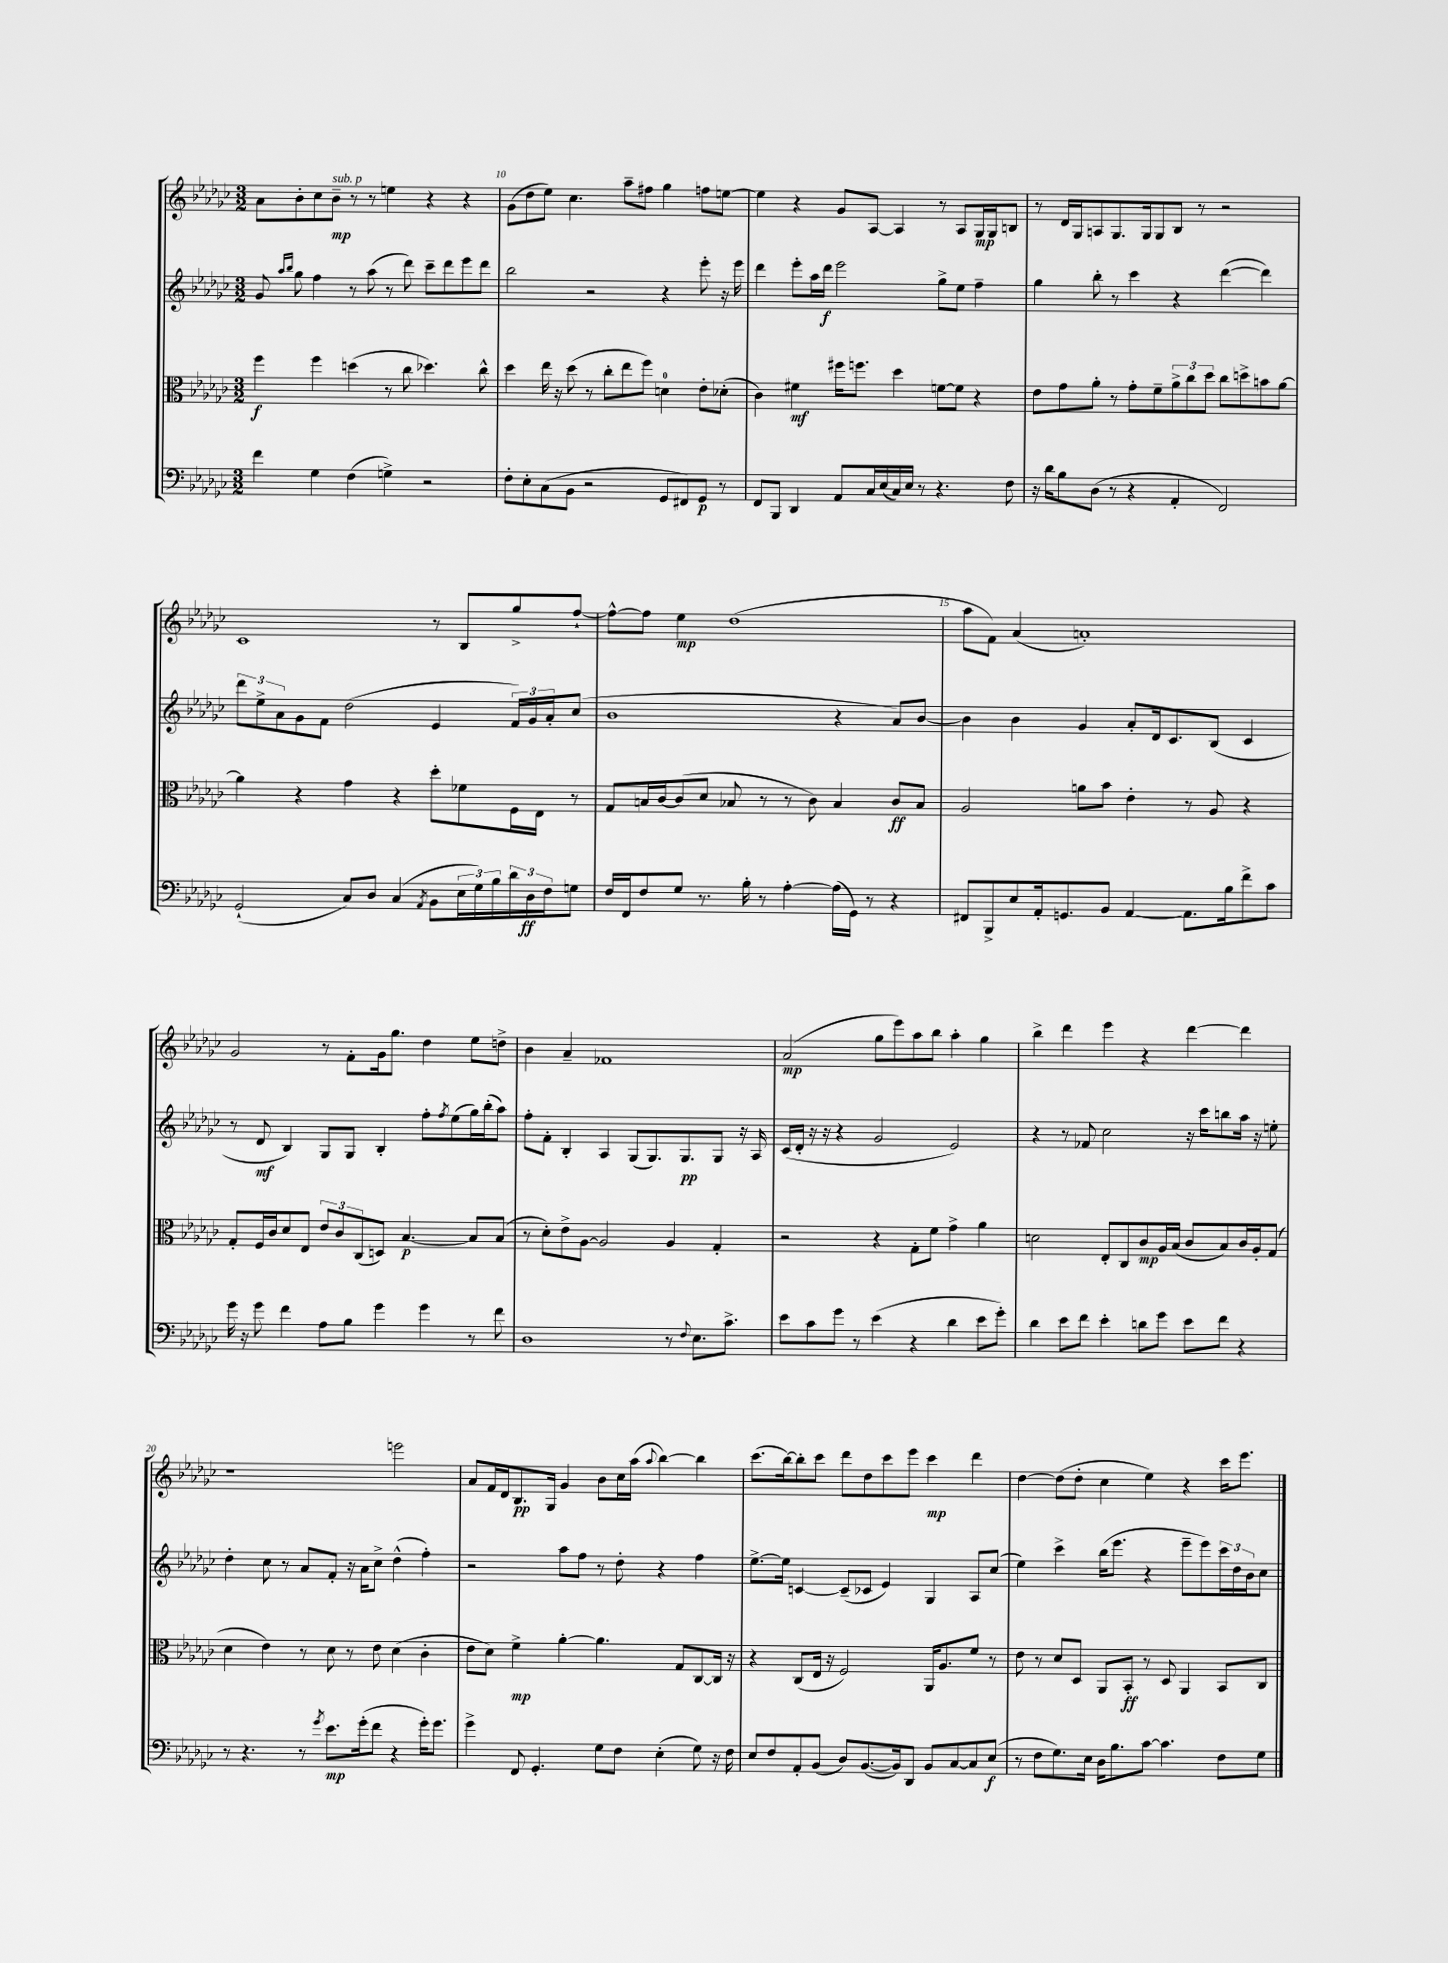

**kern	**dynam	**kern	**dynam	**kern	**dynam	**kern	**dynam
*part4	*part4	*part3	*part3	*part2	*part2	*part1	*part1
*staff4	*staff4	*staff3	*staff3	*staff2	*staff2	*staff1	*staff1
*clefF4	*	*clefC3	*	*clefG2	*	*clefG2	*
*k[b-e-a-d-g-c-]	*	*k[b-e-a-d-g-c-]	*	*k[b-e-a-d-g-c-]	*	*k[b-e-a-d-g-c-]	*
*M3/2	*	*M3/2	*	*M3/2	*	*M3/2	*
=9	=9	=9	=9	=9	=9	=9	=9
4f\	.	4ff\	f	8g-/	.	8a-\L	.
.	.	.	.	16qqaa-/LL	.	.	.
.	.	.	.	16qqbb-/JJ	.	.	.
.	.	.	.	8gg-\	.	8b-'\	.
4G-\	.	4ff\	.	4ff\	.	8cc-\	.
!	!	!	!	!	!	!LO:TX:a:i:t=sub. p	!
.	.	.	.	.	.	8b-~\J	mp
(4F\	.	(4ddn\	.	8r	.	8r	.
.	.	.	.	(8aa-\	.	8r	.
4Gn^\)	.	8r	.	8r	.	4een\	.
.	.	8cc-\	.	8ddd-\)	.	.	.
2r	.	4.dd-X\)	.	8ccc-~\L	.	4r	.
.	.	.	.	8ddd-\	.	.	.
.	.	.	.	8eee-\	.	4r	.
.	.	8cc-^^\	.	8ddd-\J	.	.	.
=10	=10	=10	=10	=10	=10	=10	=10
8F'\L	.	4dd-\	.	2bb-\	.	(8g-\L	.
8E-'\	.	.	.	.	.	8dd-\	.
(8C-\	.	16ee-\	.	.	.	8ee-\J)	.
.	.	16r	.	.	.	.	.
8BB-\J	.	(8dd-\	.	.	.	4.cc-\	.
2r	.	8r	.	2r	.	.	.
.	.	8cc-'\L	.	.	.	.	.
.	.	8ee-\	.	.	.	8aa-~\L	.
.	.	8ff\J)	.	.	.	8ff#X\J	.
8GG-/L	.	4dn\	.	4r	.	4gg-\	.
8FF#X/)	.	.	.	.	.	.	.
8GG-/J	p	8e-'\L	.	8eee-'\	.	8ffn\L	.
8r	.	(8d-X'\J	.	16r	.	[8een\J	.
.	.	.	.	16eee-\	.	.	.
=11	=11	=11	=11	=11	=11	=11	=11
8FF/L	.	4c-\)	.	4ddd-\	.	4ee\]	.
8BBB-/J	.	.	.	.	.	.	.
4DD-/	.	4f#X\	mf	8eee-'\L	.	4r	.
.	.	.	.	16aa-\L	.	.	.
.	.	.	.	16ddd-\JJ	f	.	.
8AA-/L	.	16ff#X\KL	.	2eee-\	.	8g-/L	.
.	.	8.ffn\J	.	.	.	.	.
16C-/L	.	.	.	.	.	[8A-/J	.
(16E-/	.	.	.	.	.	.	.
16C-/)	.	4dd-\	.	.	.	4A-/]	.
16E-/JJ	.	.	.	.	.	.	.
8r	.	.	.	.	.	.	.
4.r	.	[8fn\L	.	8gg-^\L	.	8r	.
.	.	8f\J]	.	8ee-\J	.	8A-/L	.
.	.	4r	.	4ff~\	.	16G-/L	mp
.	.	.	.	.	.	16G-/J	.
8F\	.	.	.	.	.	8Bn/J	.
=12	=12	=12	=12	=12	=12	=12	=12
16r	.	8e-\L	.	4gg-\	.	8r	.
16d-\KL	.	.	.	.	.	.	.
8B-\	.	8g-\	.	.	.	16d-/LL	.
.	.	.	.	.	.	16G-/J	.
(8D-\J	.	8a-'\J	.	8bb-'\	.	8An/	.
8r	.	8r	.	8r	.	8.G-/	.
4r	.	8g-'\L	.	4ccc-\	.	.	.
.	.	.	.	.	.	16G-/k	.
.	.	8f~\	.	.	.	8G-/	.
4AA-'/	.	12a-^\	.	4r	.	8B-/J	.
.	.	12cc-\	.	.	.	.	.
.	.	.	.	.	.	8r	.
.	.	12dd-\J	.	.	.	.	.
2FF/)	.	8cc-\L	.	([4ddd-\	.	2r	.
.	.	8ddn^\	.	.	.	.	.
.	.	8bn\	.	4ddd-\])	.	.	.
.	.	[8a-\J	.	.	.	.	.
!!LO:LB:g=z
=13	=13	=13	=13	=13	=13	=13	=13
(2GG-`/	.	4a-\]	.	12ddd-\L	.	1c-	.
.	.	.	.	12ee-^\	.	.	.
.	.	.	.	12a-\	.	.	.
.	.	4r	.	8g-\	.	.	.
.	.	.	.	8f\J	.	.	.
8C-/L)	.	4g-\	.	(2dd-\	.	.	.
8D-/J	.	.	.	.	.	.	.
(4C-/	.	4r	.	.	.	.	.
8qAA-/	.	.	.	.	.	.	.
8BB-\L	.	8dd-'\L	.	4e-/	.	8r	.
24E-\L	.	8f-X\	.	.	.	8B-/L	.
24G-\)	.	.	.	.	.	.	.
24B-\	.	.	.	.	.	.	.
24d-\	.	16F\L	.	24f/LL)	.	8gg-^/	.
24D-\	ff	.	.	24g-/	.	.	.
.	.	16E-\JJ	.	.	.	.	.
24F\J	.	.	.	24a-'/J	.	.	.
8Gn\J	.	8r	.	(8cc-/J	.	[8ff`/J	.
=14	=14	=14	=14	=14	=14	=14	=14
16F/LL	.	8G-/L	.	1b-	.	8ff^^\L_	.
16FF/J	.	.	.	.	.	.	.
8F/	.	16Bn/L	.	.	.	8ff\J]	.
.	.	[16c-/J	.	.	.	.	.
8G-/J	.	(8c-/]	.	.	.	4ee-\	mp
8.r	.	8d-/J	.	.	.	.	.
.	.	8B-X/	.	.	.	(1dd-	.
16B-'\	.	.	.	.	.	.	.
8r	.	8r	.	.	.	.	.
[4A-'\	.	8r	.	.	.	.	.
.	.	8c-\)	.	.	.	.	.
(16A-\LL]	.	4B-/	.	4r	.	.	.
16GG-\JJ)	.	.	.	.	.	.	.
8r	.	.	.	.	.	.	.
4r	.	8c-/L	ff	8a-/L)	.	.	.
.	.	8B-/J	.	[8b-/J	.	.	.
=15	=15	=15	=15	=15	=15	=15	=15
8FF#X/L	.	2A-/	.	4b-\]	.	8aa-\L	.
8BBB-^/	.	.	.	.	.	8f\J)	.
8E-/	.	.	.	4b-\	.	(4a-/	.
16AA-'/k	.	.	.	.	.	.	.
8.GGn/	.	.	.	.	.	.	.
.	.	8an\L	.	4g-/	.	1an')	.
8BB-/J	.	8b-\J	.	.	.	.	.
[4AA-/	.	4e-'\	.	8a-'/L	.	.	.
.	.	.	.	16d-/k	.	.	.
.	.	.	.	8.c-/	.	.	.
8.AA-\L]	.	8r	.	.	.	.	.
.	.	8A-/	.	(8B-/J	.	.	.
16B-\k	.	.	.	.	.	.	.
8f^\	.	4r	.	4c-/	.	.	.
8c-\J	.	.	.	.	.	.	.
!!LO:LB:g=z
=16	=16	=16	=16	=16	=16	=16	=16
16g-\	.	8G-'/L	.	8r	.	2g-/	.
16r	.	.	.	.	.	.	.
8g-\	.	16F/L	.	8d-/	mf	.	.
.	.	16c-/J	.	.	.	.	.
4f\	.	8d-/	.	4B-/)	.	.	.
.	.	8E-/J	.	.	.	.	.
8A-\L	.	12e-/L	.	8G-/L	.	8r	.
.	.	12c-/	.	.	.	.	.
8B-\J	.	.	.	8G-/J	.	8f'\L	.
.	.	(12C-/	.	.	.	.	.
4g-\	.	8Dn/J)	.	4B-'/	.	16g-\k	.
.	.	.	.	.	.	8.gg-\J	.
.	.	[4.B-/	p	.	.	.	.
4g-\	.	.	.	8ff'\L	.	4dd-\	.
.	.	.	.	8qff/	.	.	.
.	.	.	.	(8ee-\	.	.	.
8r	.	8B-/L]	.	16gg-\L)	.	8ee-\L	.
.	.	.	.	(16bb-'\J	.	.	.
8f\	.	(8B-/J	.	8aa-\J)	.	8ddn^\J	.
=17	=17	=17	=17	=17	=17	=17	=17
1D-	.	8r	.	8ff'\L	.	4b-\	.
.	.	8d-'\L)	.	8f'\J	.	.	.
.	.	8e-^\	.	4B-'/	.	4a-~/	.
.	.	[8A-\J	.	.	.	.	.
.	.	2A-/]	.	4A-/	.	1f-X	.
.	.	.	.	(8G-/L	.	.	.
.	.	.	.	8.G-/)	.	.	.
8r	.	4A-/	.	.	.	.	.
.	.	.	.	8.G-/	pp	.	.
8qqF/	.	.	.	.	.	.	.
8.E-\L	.	.	.	.	.	.	.
.	.	4G-'/	.	8G-/J	.	.	.
8.c-^\J	.	.	.	.	.	.	.
.	.	.	.	16r	.	.	.
.	.	.	.	16A-/	.	.	.
=18	=18	=18	=18	=18	=18	=18	=18
8e-\L	.	2r	.	(16c-/LL	.	(2a-/	mp
.	.	.	.	16d-'/JJ	.	.	.
8c-\	.	.	.	16r	.	.	.
.	.	.	.	16r	.	.	.
8g-\J	.	.	.	4r	.	.	.
8r	.	.	.	.	.	.	.
(4e-\	.	4r	.	2g-/	.	8gg-\L	.
.	.	.	.	.	.	8eee-\)	.
4r	.	8G-'\L	.	.	.	8aa-\	.
.	.	8f\J	.	.	.	8bb-\J	.
4d-\	.	4g-^\	.	2e-/)	.	4aa-'\	.
8e-\L	.	4a-\	.	.	.	4gg-\	.
8g-'\J)	.	.	.	.	.	.	.
=19	=19	=19	=19	=19	=19	=19	=19
4d-\	.	2dn\	.	4r	.	4bb-^\	.
8e-\L	.	.	.	8r	.	4ddd-\	.
8f\J	.	.	.	8f-X/	.	.	.
4e-'\	.	8E-'/L	.	2cc-\	.	4eee-\	.
.	.	8C-/	.	.	.	.	.
8dn\L	.	8c-/	mp	.	.	4r	.
8g-\J	.	16A-/L	.	.	.	.	.
.	.	(16B-/JJ	.	.	.	.	.
8e-\L	.	8c-/L	.	16r	.	[4ddd-\	.
.	.	.	.	16ccc-\KL	.	.	.
8f\J	.	8B-/)	.	8bbn\	.	.	.
4r	.	16c-/L	.	16aa-\Jk	.	4ddd-\]	.
.	.	16A-'/J	.	16r	.	.	.
.	.	(8G-/J	.	8een'\	.	.	.
!!LO:LB:g=z
=20	=20	=20	=20	=20	=20	=20	=20
8r	.	4d-\	.	4dd-'\	.	1r	.
4.r	.	.	.	.	.	.	.
.	.	4e-\)	.	8cc-\	.	.	.
.	.	.	.	8r	.	.	.
8r	.	8r	.	8a-/L	.	.	.
8qg-/	.	.	.	.	.	.	.
8.e-\L	mp	8d-\	.	8f'/J	.	.	.
.	.	8r	.	16r	.	.	.
(16g-'\k	.	.	.	16a-\KL	.	.	.
8f\J	.	8e-\	.	8cc-^\J	.	.	.
4r	.	(4d-\	.	(4dd-^^\	.	2eeen\	.
16g-'\KL)	.	4c-'\	.	4ff'\)	.	.	.
8.g-\J	.	.	.	.	.	.	.
=21	=21	=21	=21	=21	=21	=21	=21
4g-^\	.	8e-\L	.	2r	.	8a-/L	.
.	.	8d-\J)	.	.	.	16f/L	.
.	.	.	.	.	.	16d-/J	.
8FF/	.	4f^\	mp	.	.	8.B-/	pp
4.GG-'/	.	.	.	.	.	.	.
.	.	.	.	.	.	16G-/Jk	.
.	.	[4a-'\	.	8aa-\L	.	4g-/	.
.	.	.	.	8ff\J	.	.	.
8G-\L	.	4.a-\]	.	8r	.	8b-\L	.
8F\J	.	.	.	8dd-'\	.	16cc-\L	.
.	.	.	.	.	.	(16aa-\JJ	.
.	.	.	.	.	.	8qqaa-/	.
(4E-'\	.	.	.	4r	.	[4bb-\)	.
.	.	8G-/L	.	.	.	.	.
8G-\)	.	[8C-/	.	4ff\	.	4bb-\]	.
16r	.	16C-/Jk]	.	.	.	.	.
16F\	.	16r	.	.	.	.	.
=22	=22	=22	=22	=22	=22	=22	=22
8E-/L	.	4r	.	[8.ee-^\L	.	(8.ccc-\L	.
8F/	.	.	.	.	.	.	.
.	.	.	.	16ee-\Jk]	.	[16bb-\k)	.
8AA-'/	.	(8C-/L	.	[4cn/	.	8bb-'\]	.
(8BB-/J	.	16E-/Jk	.	.	.	8ccc-\J	.
.	.	16r	.	.	.	.	.
8D-/L)	.	2F/)	.	(8c~/L]	.	8ddd-\L	.
([8.BB-/	.	.	.	8c-X/J	.	8dd-\	.
.	.	.	.	4e-/)	.	8ccc-\	.
16BB-/k])	.	.	.	.	.	.	.
8DD-/J	.	.	.	.	.	8eee-\J	.
8BB-/L	.	16AA-/KL	.	4G-/	.	4ccc-\	mp
.	.	8.A-/	.	.	.	.	.
[8C-/	.	.	.	.	.	.	.
8C-/]	.	8f/J	.	8A-/L	.	4ddd-\	.
(8E-/J	f	8r	.	(8cc-/J	.	.	.
=23	=23	=23	=23	=23	=23	=23	=23
8r	.	8e-\	.	4ee-\)	.	[4dd-\	.
8F\L	.	8r	.	.	.	.	.
8.G-\)	.	8d-/L	.	4ccc-^\	.	(8dd-\L]	.
.	.	8D-/J	.	.	.	8dd-'\J	.
16E-\Jk	.	.	.	.	.	.	.
16D-\KL	.	8AA-/L	.	(16bb-\KL	.	4cc-\	.
8.B-\	.	.	.	8.eee-\J	.	.	.
.	.	8BB-'/J	ff	.	.	.	.
[8c-\J	.	8r	.	4r	.	4ee-\)	.
4.c-\]	.	8D-/	.	.	.	.	.
.	.	4AA-/	.	8eee-~\L	.	4r	.
.	.	.	.	8eee-\)	.	.	.
8F\L	.	8BB-/L	.	24ccc-\L	.	16ccc-\KL	.
.	.	.	.	24dd-\	.	.	.
.	.	.	.	.	.	8.eee-\J	.
.	.	.	.	24b-\J	.	.	.
8G-\J	.	8C-/J	.	8cc-\J	.	.	.
==	==	==	==	==	==	==	==
*-	*-	*-	*-	*-	*-	*-	*-
